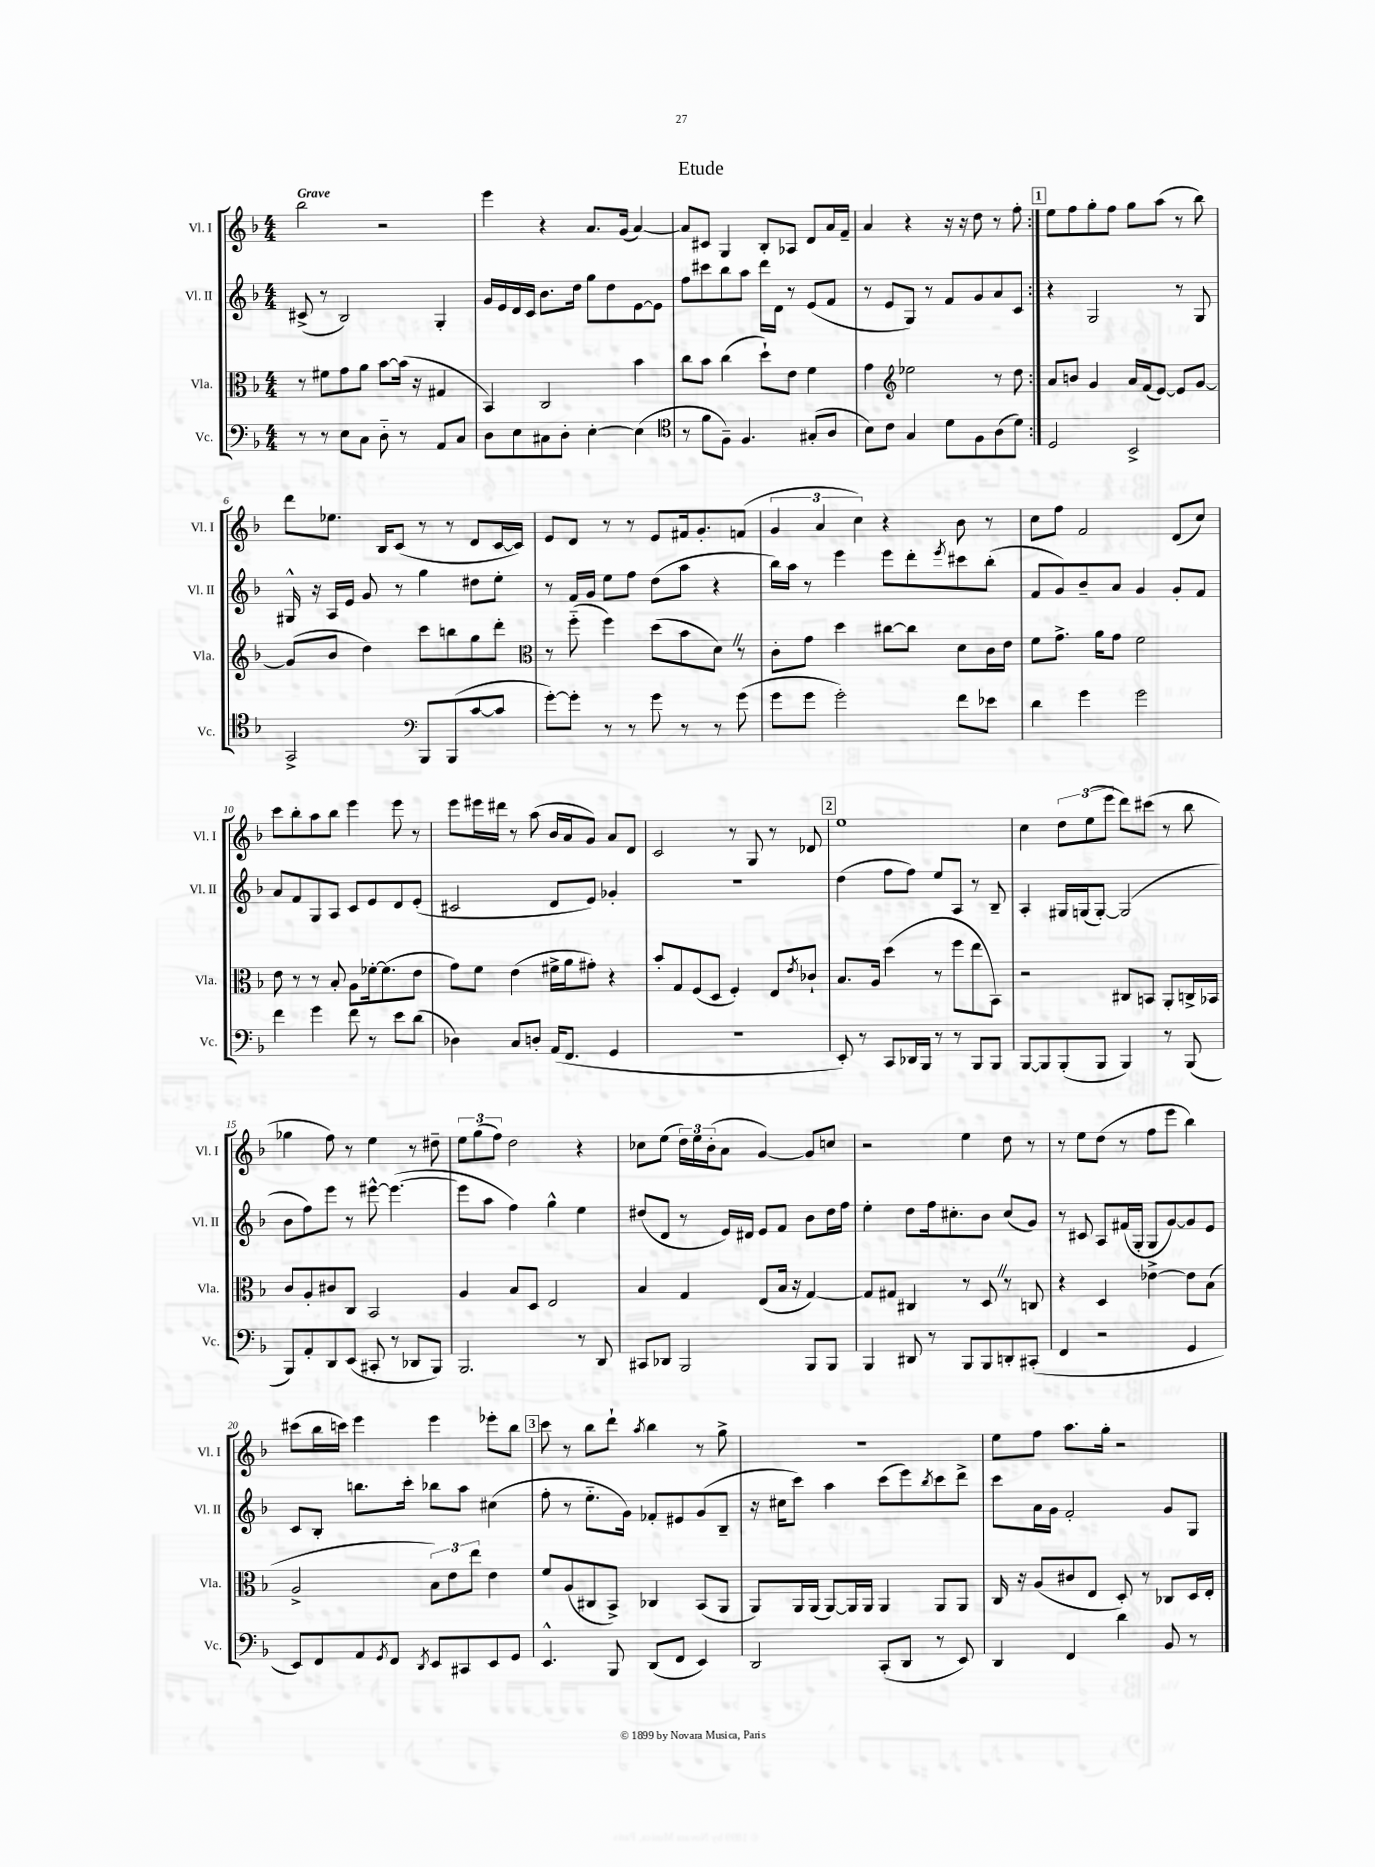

**kern	**kern	**kern	**kern
*part4	*part3	*part2	*part1
*staff4	*staff3	*staff2	*staff1
*I"Vc.	*I"Vla.	*I"Vl. II	*I"Vl. I
*I'Vc.	*I'Vla.	*I'Vl. II	*I'Vl. I
*clefF4	*clefC3	*clefG2	*clefG2
*k[b-]	*k[b-]	*k[b-]	*k[b-]
*M4/4	*M4/4	*M4/4	*M4/4
=1	=1	=1	=1
!	!	!	!LO:TX:a:B:t=Grave
8r	8r	(8c#X^/	2bb-\
8r	8f#X\L	8r	.
8E\L	8g\	2B-/)	.
8C\J	8a\J	.	.
8D\	[8b-\L	.	2r
8r	(16b-\Jk]	.	.
.	16r	.	.
8AA/L	4G#X/	4G'/	.
8C/J	.	.	.
=2	=2	=2	=2
8D\L	4BB-/)	16g/LL	4eee\
.	.	16e/	.
8E\	.	16d/	.
.	.	16c/JJ	.
8C#X\	2C/	8.b-\L	4r
8D'\J	.	.	.
.	.	16dd\Jk	.
[4E'\	.	8gg\L	8.a/L
.	.	8dd\	.
.	.	.	(16g/Jk
(4E\]	4b-\	[8e\	[4a/)
.	.	8e\J]	.
=3	=3	=3	=3
*clefC4	*	*	*
8r	8cc\L	8ff\L	8a/L]
8f\L	8b-\J	8ccc#X\	8c#X/J
8F~\J)	(4cc\	8bb-\	4G/
4.F/	.	8aa\J	.
.	8dd`\L)	16ddd\LL	8B-'/L
.	.	16d\JJ	.
.	8e\J	8r	8A-X/J
(8G#X'/L	4f\	(8e/L	8d/L
8A/J	.	8f/J	16a/L
.	.	.	16f~/JJ
=4	=4	=4	=4
8B-\L)	4g\	8r	4a/
8c\J	.	8e/L	.
*	*clefG2	*	*
4G/	2ee-X\	8G/J)	4r
.	.	8r	.
8d\L	.	8f/L	16r
.	.	.	16r
8F\	.	8g/	8dd\
(8A\	8r	8a/	8r
8d\J)	8dd\	8c/J	8ff'\
!!LO:REH:place=s1:t=1
=5:|!	=5:|!	=5:|!	=5:|!
2D/	8a/L	4r	8ee\L
.	8bn/J	.	8ff\
.	4g/	2G/	8gg'\
.	.	.	8ff\J
2BB-^/	16a/LL	.	8gg\L
.	(16f/J	.	.
.	[8e/J)	.	(8aa\J
.	8e/L]	8r	8r
.	[8g/J	8G/	8bb-\)
!!LO:LB:g=z
=6	=6	=6	=6
2GG^/	(8g/L]	16G#X^^/	8ddd\L
.	.	16r	.
.	8b-/J	16A/LL	8.ee-X\J
.	.	16e/JJ	.
.	4dd\)	8g/	.
.	.	.	16B-/KL
.	.	8r	(8c/J
*clefF4	*	*	*
8BBB-/L	8ccc\L	4gg\	8r
(8BBB-/	8bbn\	.	8r
[8c/	8gg\	8dd#X\L	8d/L
8c/J]	8ddd'\J	8ee'\J	[16c/L
.	.	.	16c/JJ])
=7	=7	=7	=7
*	*clefC3	*	*
[8g'\L)	8r	8r	8e/L
8g'\J]	(8ff\	16f/LL	8d/J
.	.	16g/JJ	.
8r	4ff\)	8ee\L	8r
8r	.	8ff\J	8r
8g\	(8dd\L	(8dd\L	8e/L
8r	8b-\	8aa\J	16f#X/k
.	.	.	8.g'/
8r	8dZ\J)	4r	.
(8g\	8r	.	(8fn/J
=8	=8	=8	=8
8g\L	8c'\L	16bb-\LL)	6g/
.	.	16aa\JJ	.
8g\J	8g\J	8r	.
.	.	.	6a/
2g'\)	4dd\	4eee\	.
.	.	.	6cc\)
.	[8cc#X\L	8eee\L	4r
.	8cc#\J]	8ddd'\	.
.	.	8qeee/	.
8f\L	8d\L	8ccc#X\	8b-\
8e-X\J	16c\L	(8bb-'\J	8r
.	16e\JJ	.	.
=9	=9	=9	=9
4d\	8f\L	8f/L	8cc\L
.	8.g^\J	8g/)	8ff\J
4g\	.	8b-~/	2f/
.	16a\KL	.	.
.	8g\J	8a/J	.
2g\	2f\	4g/	.
.	.	8g'/L	(8d/L
.	.	8f/J	8cc/J)
!!LO:LB:g=z
=10	=10	=10	=10
4f\	8e\	8a/L	8ccc\L
.	8r	8f/	8bb-'\
4g\	8r	8G/	8aa\
.	8B-'/	8A/J	8bb-\J
8f\	8A\L	8c/L	4eee\
8r	[16f-X'\k	8e/	.
.	(8.f-\]	.	.
8e\L	.	8d/	8eee\
(8d\J	8e\J	(8e'/J	8r
=11	=11	=11	=11
4D-X\)	8g\L)	2c#X/	8eee\L
.	8f\J	.	16eee#X\L
.	.	.	16ddd#X\JJ
8C/L	(4e\	.	8r
8Dn'/J	.	.	(8aa\
(16AA/KL	16f#X^\LL	8d/L	16b-/LL
8.FF/J	16a\J	.	16a/J
.	8g#X'\J)	8e/J)	8g/J)
4GG/	4r	4g-X'/	8a/L
.	.	.	8d/J
=12	=12	=12	=12
1r	8b-'/L	1r	2c/
.	8G/	.	.
.	(8F/	.	.
.	8D/J	.	.
.	4F'/)	.	8r
.	.	.	8G/
.	8E/L	.	8r
.	8qe/	.	.
.	8c-X`/J	.	8d-X/
!!LO:REH:place=s1:t=2
=13	=13	=13	=13
8EE'/)	8.B-/L	(4dd\	1ee
8r	.	.	.
.	16A/Jk	.	.
8CC/L	(4dd\	8ff\L	.
16DD-X/L	.	8ff\J)	.
16BBB-/JJ	.	.	.
8r	8r	8ee/L	.
8r	8ff\L	8A/J	.
8BBB-/L	8ee\	8r	.
8BBB-/J	8BB-\J)	8B-~/	.
=14	=14	=14	=14
[8BBB-/L	2r	4A'/	4cc\
8BBB-/]	.	.	.
(8BBB-'/	.	16G#X/LL	12dd\L
.	.	(16Gn/J	.
.	.	.	(12ee\
8BBB-/J	.	[8G'/J)	.
.	.	.	12eee\J
4BBB-/)	8C#X/L	(2G/]	8ddd\L)
.	8BBn/J	.	(8ccc#X\J
8r	8AA'/L	.	8r
(8BBB-/	16Cn^/L	.	8bb-\
.	16BB-X/JJ	.	.
!!LO:LB:g=z
=15	=15	=15	=15
8BBB-/L)	8c/L	8b-\L	4gg-X\
8AA'/	8A'/	8ff\)	.
8DD/	8c#X/	8eee\J	8ff\)
(8EE/J	8C/J	8r	8r
8CC#X'/	2BB-/	[8eee#X^^\	4ee\
8r	.	(4.eee#\_	.
8DD-X/L	.	.	8r
8BBB-/J)	.	.	8dd#X~\
=16	=16	=16	=16
2.BBB-/	4A/	8eee#\L]	12ee\L
.	.	.	(12gg\
.	.	8aa\J	.
.	.	.	12ff\J)
.	8B-/L	4ff\)	2dd\
.	8D/J	.	.
.	2E/	4gg^^\	.
8r	.	4ee\	4r
8DD/	.	.	.
=17	=17	=17	=17
8CC#X/L	4B-/	(8dd#X/L	8cc-X\L
8DD-X/J	.	8d/J	(8ee\J
2BBB-/	4G/	8r	24dd\LL)
.	.	.	24ee\
.	.	.	(24b-'\J
.	.	16e/LL)	8a\J
.	.	16d#X/JJ	.
.	(8E/L	8e/L	[4g/)
.	16B-/Jk	8f/J	.
.	16r	.	.
8BBB-/L	[4G/)	8b-\L	8g/L]
8BBB-/J	.	16dd#\L	8ccn/J
.	.	16ff\JJ	.
=18	=18	=18	=18
4BBB-/	8G/L]	4ee'\	2r
.	8G#X/J	.	.
8DD#X/	4C#X/	8dd\L	.
8r	.	16ff\k	.
.	.	8.cc#X'\	.
8BBB-/L	8r	.	4ee\
8BBB-/	8DZ/	8b-\J	.
8DDn'/	8r	(8cc#/L	8dd\
(8CC#X'/J	8Cn/	8g/J)	8r
=19	=19	=19	=19
4FF/	4r	8r	8r
.	.	8c#X/	8ee\L
2r	4D/	8A/L	(8dd\J
.	.	(16f#X/L	8r
.	.	16G'/JJ	.
.	[4e-X^\	8G/L	8ff\L
.	.	[8g/)	8eee\J
4GG/	8e-\L]	8g/]	4bb-\)
.	(8B-\J	8e/J	.
!!LO:LB:g=z
=20	=20	=20	=20
8EE/L)	2A^/	8c/L	(8ccc#X\L
8FF/	.	8B-'/J	16bb-\L
.	.	.	16cccn\JJ)
8AA/	.	8.bbn\L	4eee\
8qGG/	.	.	.
8FF/J	.	.	.
.	.	16ccc'\Jk	.
8qDD/	.	.	.
8EE/L	12B-\L)	8bb-X\L	4eee\
.	12e\	.	.
8CC#X/	.	8aa\J	.
.	12ee\J	.	.
8EE/	4e\	(4cc#X\	8eee-X'\L
8GG/J	.	.	8bb-\J
!!LO:REH:place=s1:t=3
=21	=21	=21	=21
4.EE^^/	8f/L	8ff'\	8ccc\
.	(8A/	8r	8r
.	8C#X/	8.ee\L	8bb-\L
8BBB-/	8BB-^/J)	.	8ddd`\J
.	.	16g\Jk)	.
.	.	.	8qaa/
(8DD/L	4C-X/	8f-X'/L	4bb-\
8FF/J	.	8e#X/	.
4EE/)	(8BB-/L	(8g/	8r
.	8AA/J	8B-~/J	8gg^\
=22	=22	=22	=22
2DD/	8AA/L)	16r	1r
.	.	16cc#X\KL	.
.	16AA/L	8ccc\J)	.
.	(16AA/JJ	.	.
.	[8AA/L)	4aa\	.
.	16AA/L]	.	.
.	16AA/JJ	.	.
(8CC'/L	4AA/	(8ccc\L	.
8DD/J	.	8eee\)	.
.	.	8qbb-/	.
8r	8AA/L	8ccc\	.
8EE/)	8AA/J	8ddd^\J	.
=23	=23	=23	=23
4DD/	16C/	8ccc\L	8ee\L
.	16r	.	.
.	(8A/L	16a\L	8ff\J
.	.	16g\JJ	.
4FF/	8c#X/	2f'/	8.aa\L
.	8E/J	.	.
.	.	.	16gg'\Jk
4d\	8D'/)	.	2r
.	8r	.	.
8BB-/	8C-X/L	8g/L	.
8r	16D/L	8G/J	.
.	16E'/JJ	.	.
==	==	==	==
*-	*-	*-	*-
